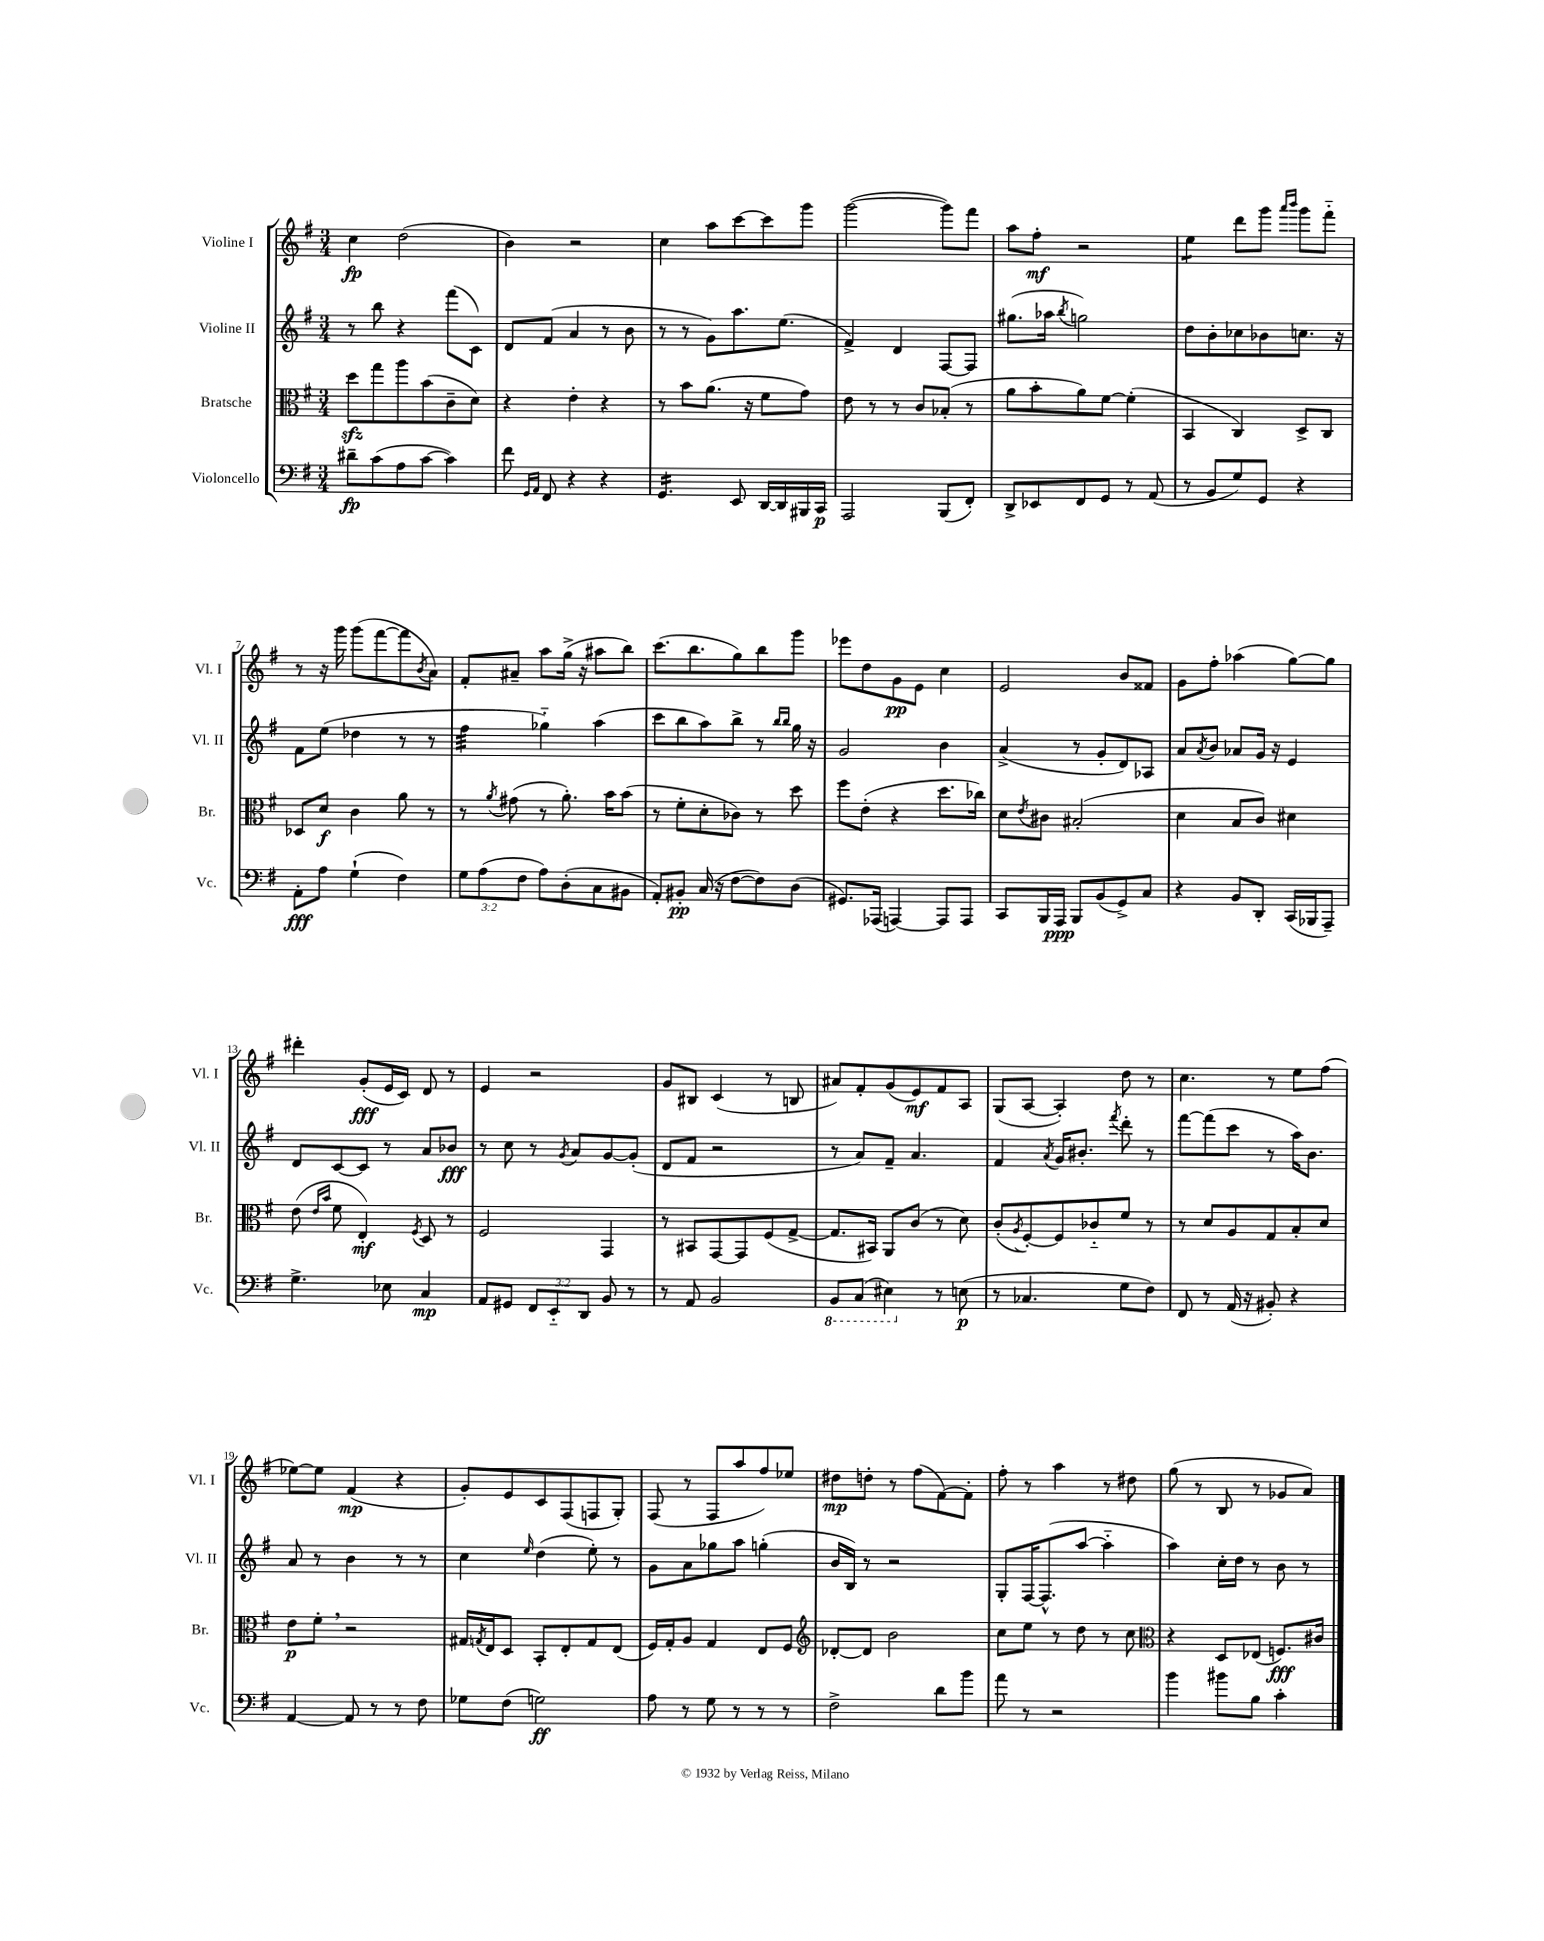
<<
\new StaffGroup <<
\new Staff = "s0" \with { instrumentName = "Violine I" shortInstrumentName = "Vl. I" } {
    \clef treble \key g \major \numericTimeSignature \time 3/4
    c''4\fp d''2( |
    b'4) r2 |
    c''4 a''8 c'''8~ c'''8 g'''8 |
    g'''2~( g'''8) fis'''8 |
    a''8 fis''8-.\mf r2 |
    e''4:8 d'''8 g'''8 \grace { a'''16 b'''16 } g'''8 fis'''8-_ |
    r8 r16 g'''16 g'''8( fis'''8~ fis'''8 \acciaccatura { b'8 } a'8) |
    fis'8-. ais'8-- a''8 g''16->( r16 ais''8 b''8) |
    c'''8.( b''8. g''8) b''8 g'''8 |
    ees'''8 d''8 g'8\pp e'8 c''4 |
    e'2 b'8 fisis'8 |
    g'8 fis''8-. aes''4( g''8~) g''8 |
    dis'''4-. g'8-.\fff( e'16 c'16) d'8 r8 |
    e'4 r2 |
    g'8 bis8 c'4( r8 b8 |
    ais'8) fis'8-. g'8( e'8\mf) fis'8 a8 |
    g8( a8~ a4-.) d''8 r8 |
    c''4. r8 e''8 fis''8( |
    ees''8~) ees''8 fis'4\mp( r4 |
    g'8-.) e'8 c'8 fis8( f8 g8-.) |
    fis8( r8 fis8 a''8 fis''8) ees''8 |
    dis''8\mp d''8-. r8 fis''8( fis'8~) fis'8-. |
    fis''8-. r8 a''4 r8 dis''8 |
    g''8( r8 b8 r8 ges'8 a'8) \bar "|." |
}
\new Staff = "s1" \with { instrumentName = "Violine II" shortInstrumentName = "Vl. II" } {
    \clef treble \key g \major \numericTimeSignature \time 3/4
    r8 b''8 r4 fis'''8( c'8) |
    d'8 fis'8( a'4 r8 b'8 |
    r8 r8 g'8) a''8. e''8.( |
    fis'4->) d'4 fis8~ fis8 |
    gis''8.( aes''16 \acciaccatura { b''8 } g''2) |
    d''8 b'8-. ces''8 bes'8 c''8. r16 |
    fis'8 e''8( des''4 r8 r8 |
    fis''4:32 ges''4-_) a''4( |
    c'''8 b''8 a''8) b''8-> r8 \grace { b''16 b''16 } g''16 r16 |
    g'2 b'4 |
    a'4->( r8 g'8-. d'8) aes8 |
    a'8 \acciaccatura { a'8 } b'8 aes'8 g'16 r16 e'4 |
    d'8 c'8~ c'8 r8 a'8 bes'8\fff |
    r8 c''8 r8 \acciaccatura { g'8 } a'8 g'8~ g'8-.( |
    d'8 fis'8 r2 |
    r8 a'8) fis'8-- a'4. |
    fis'4 \acciaccatura { a'8 } g'16 bis'8.-. \acciaccatura { fis'''8 } d'''8-. r8 |
    fis'''8~ fis'''8( c'''8 r8 a''16) b'8. |
    a'8 r8 b'4 r8 r8 |
    c''4 \grace { e''16 } d''4( e''8-.) r8 |
    g'8 a'8 ges''8 a''8 g''4-.( |
    b'16 b16) r8 r2 |
    g8-. fis16~ fis8.-^( a''8~ a''4-_ |
    a''4) c''16-. d''16 r8 b'8 r8 \bar "|." |
}
\new Staff = "s2" \with { instrumentName = "Bratsche" shortInstrumentName = "Br." } {
    \clef alto \key g \major \numericTimeSignature \time 3/4
    d''8\sfz g''8 a''8 b'8( c'8-- d'8) |
    r4 e'4-. r4 |
    r8 b'8 a'8.( r16 fis'8 g'8) |
    e'8 r8 r8 c'8 bes8-.( r8 |
    a'8 b'8-. a'8) fis'8~ fis'4-.( |
    b,4 c4) d8-> c8 |
    des8 d'8\f c'4 a'8 r8 |
    r8 \acciaccatura { a'8 } gis'8( r8 a'8.-.) b'16 b'8( |
    r8 fis'8-. d'8-. ces'8) r8 d''8 |
    fis''8 e'8-.( r4 d''8. ces''16) |
    d'8 \acciaccatura { e'8 } cis'8 bis2-.( |
    d'4 b8 c'8) dis'4 |
    e'8( \grace { e'16 b'16 } fis'8 e4-.\mf) \acciaccatura { fis8 } d8 r8 |
    fis2 g,4 |
    r8 bis,8 g,8~ g,8 fis8( g8~-> |
    g8. bis,16) a,8 c'8( r8 d'8) |
    c'8-.( \acciaccatura { a8 } fis8~-.) fis8 ces'8-_ fis'8 r8 |
    r8 d'8 a8 g8 b8-. d'8 |
    e'8\p fis'8-. \breathe r2 |
    gis16 \acciaccatura { g8 } e16 d8 b,8-. e8-. g8 e8( |
    fis16) g16-. a8 g4 e8 fis8 |
    \clef treble des'8~-. des'8 b'2 |
    c''8 e''8 r8 d''8 r8 c''8 |
    \clef alto r4 d8 ees8( f8.\fff) cis'16 \bar "|." |
}
\new Staff = "s3" \with { instrumentName = "Violoncello" shortInstrumentName = "Vc." } {
    \clef bass \key g \major \numericTimeSignature \time 3/4 \override Staff.TupletNumber.text = #tuplet-number::calc-fraction-text
    dis'8--\fp c'8( a8 c'8~ c'4) |
    fis'8 \grace { g,16 a,16 } fis,8 r4 r4 |
    g,4.:16 e,8 d,16~ d,16 bis,,16 c,16\p |
    a,,2 b,,8( fis,8-.) |
    d,8-> ees,8 fis,8 g,8 r8 a,8( |
    r8 b,8 g8) g,8 r4 |
    a,8-.\fff a8 g4-!( fis4) |
    \tuplet 3/2 { g8 a8( fis8 } a8) d8-.( c8 bis,8 |
    a,8-.) bis,8-.\pp c16( r16 fis8~ fis8) d8( |
    gis,8.) aes,,16( a,,4~) a,,8 a,,8 |
    c,8 b,,16 a,,16\ppp b,,8 b,8( g,8->) c8 |
    r4 b,8 d,8-. c,16( bes,,16 a,,8--) |
    g4.-> ees8 c4\mp |
    a,8 gis,8 \tuplet 3/2 { fis,8 e,8-_ d,8 } b,8 r8 |
    r8 a,8 b,2 |
    \ottava #-1 b,,8 c,8( eis,4) \ottava #0 r8 e!8\p( |
    r8 ces4. g8 fis8) |
    fis,8 r8 a,16( r16 bis,8-.) r4 |
    a,4~ a,8 r8 r8 fis8 |
    ges8 fis8( g2\ff) |
    a8 r8 g8 r8 r8 r8 |
    fis2-> d'8 b'8 |
    a'8 r8 r2 |
    b'4 bis'8 b8 c'4-. \bar "|." |
}
>>
>>
